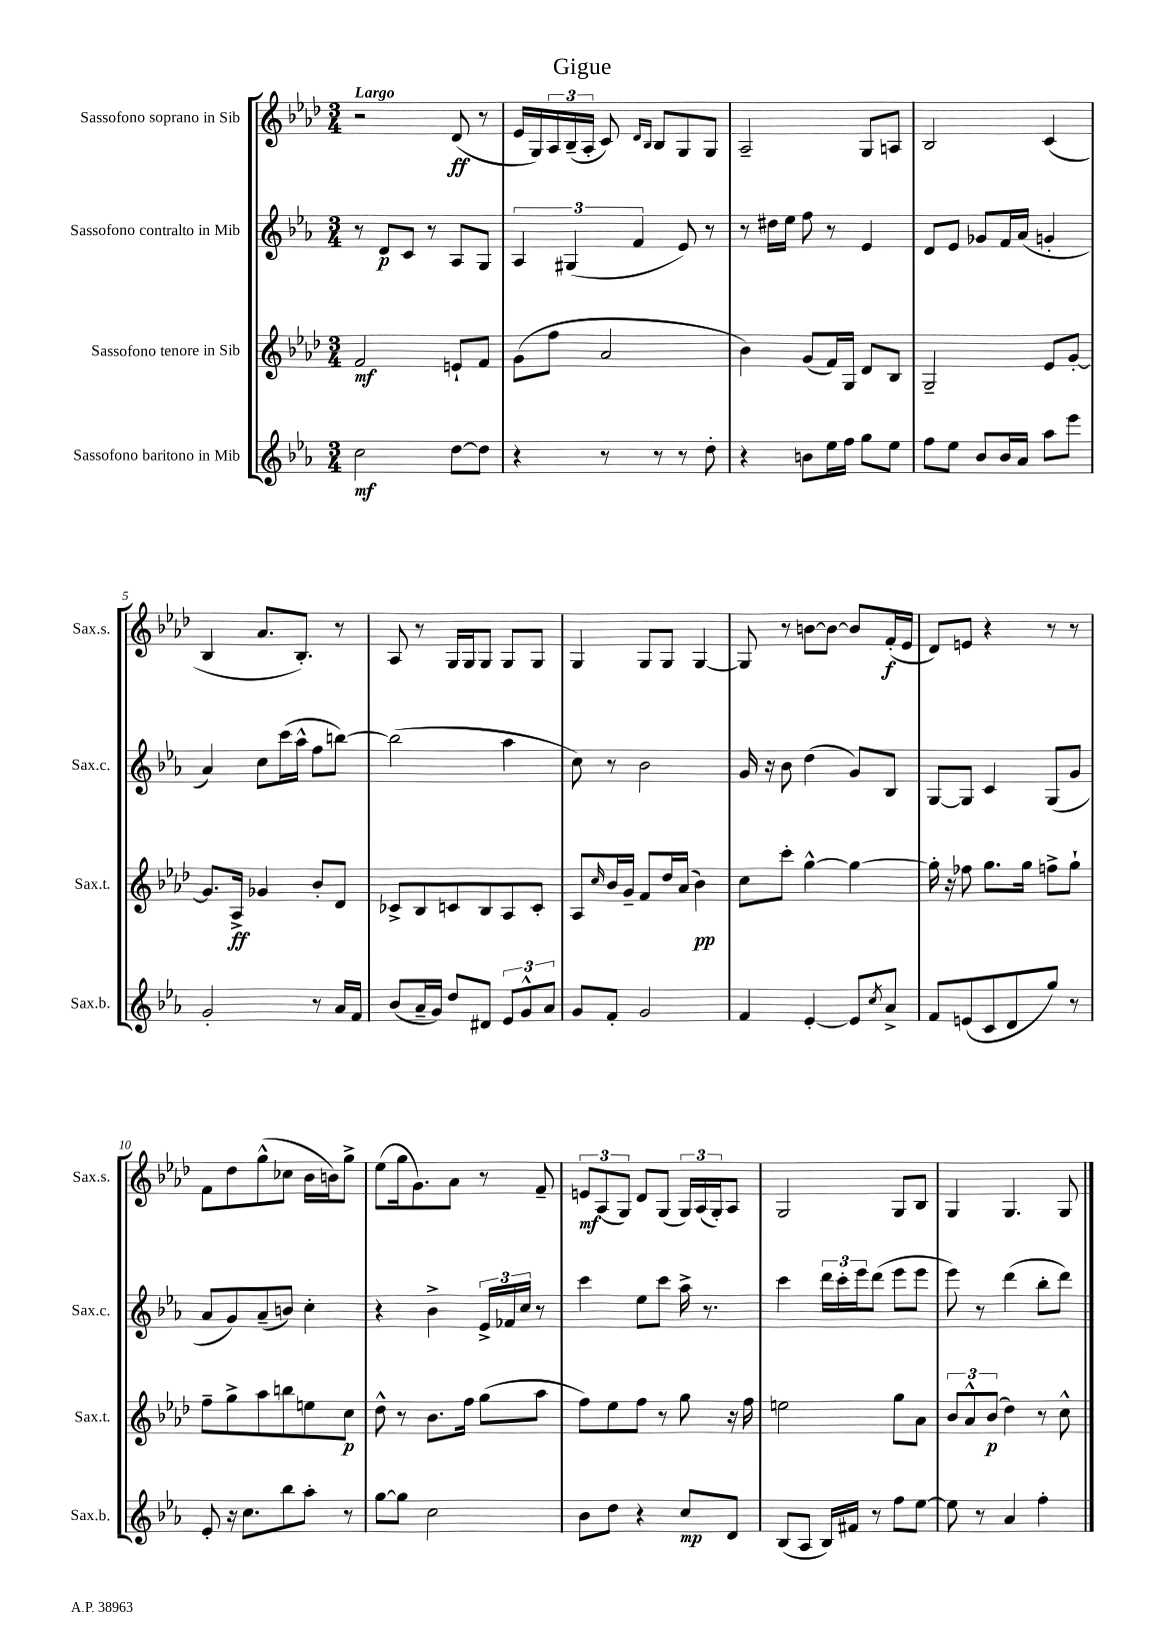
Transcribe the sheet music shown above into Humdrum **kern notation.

**kern	**dynam	**kern	**dynam	**kern	**dynam	**kern	**dynam
*part4	*part4	*part3	*part3	*part2	*part2	*part1	*part1
*staff4	*staff4	*staff3	*staff3	*staff2	*staff2	*staff1	*staff1
*I"Sassofono baritono in Mib	*	*I"Sassofono tenore in Sib	*	*I"Sassofono contralto in Mib	*	*I"Sassofono soprano in Sib	*
*I'Sax.b.	*	*I'Sax.t.	*	*I'Sax.c.	*	*I'Sax.s.	*
*clefG2	*	*clefG2	*	*clefG2	*	*clefG2	*
*k[b-e-a-]	*	*k[b-e-a-d-]	*	*k[b-e-a-]	*	*k[b-e-a-d-]	*
*M3/4	*	*M3/4	*	*M3/4	*	*M3/4	*
=1	=1	=1	=1	=1	=1	=1	=1
!	!	!	!	!	!	!LO:TX:a:B:t=Largo	!
2cc\	mf	2f/	mf	8r	.	2r	.
.	.	.	.	8d/L	p	.	.
.	.	.	.	8c/J	.	.	.
.	.	.	.	8r	.	.	.
[8dd\L	.	8en`/L	.	8A-/L	.	(8d-/	ff
8dd\J]	.	8f/J	.	8G/J	.	8r	.
=2	=2	=2	=2	=2	=2	=2	=2
4r	.	(8g\L	.	6A-/	.	16e-/LL	.
.	.	.	.	.	.	16G/)	.
.	.	8ff\J	.	.	.	24A-/	.
.	.	.	.	(6G#X/	.	(24B-~/	.
.	.	.	.	.	.	24A-'/JJ	.
8r	.	2a-/	.	.	.	8c/)	.
.	.	.	.	6f/	.	.	.
.	.	.	.	.	.	16qqd-/LL	.
.	.	.	.	.	.	16qqB-/JJ	.
8r	.	.	.	.	.	8B-/L	.
8r	.	.	.	8e-/)	.	8G/	.
8dd'\	.	.	.	8r	.	8G/J	.
=3	=3	=3	=3	=3	=3	=3	=3
4r	.	4b-\)	.	8r	.	2A-~/	.
.	.	.	.	16dd#X\LL	.	.	.
.	.	.	.	16ee-\JJ	.	.	.
8bn\L	.	(8g/L	.	8ff\	.	.	.
16ee-\L	.	16f/L)	.	8r	.	.	.
16ff\JJ	.	16G/JJ	.	.	.	.	.
8gg\L	.	8d-/L	.	4e-/	.	8G/L	.
8ee-\J	.	8B-/J	.	.	.	8An/J	.
=4	=4	=4	=4	=4	=4	=4	=4
8ff\L	.	2G~/	.	8d/L	.	2B-/	.
8ee-\J	.	.	.	8e-/J	.	.	.
8b-/L	.	.	.	8g-X/L	.	.	.
16b-/L	.	.	.	16f/L	.	.	.
16a-/JJ	.	.	.	(16a-/JJ	.	.	.
8aa-\L	.	8e-/L	.	4gn'/	.	(4c/	.
8eee-\J	.	[8g'/J	.	.	.	.	.
!!LO:LB:g=z
=5	=5	=5	=5	=5	=5	=5	=5
2g'/	.	8.g/L]	.	4a-/)	.	4B-/	.
.	.	16A-^/Jk	ff	.	.	.	.
.	.	4g-X/	.	8cc\L	.	8.a-/L	.
.	.	.	.	(16ccc\L	.	.	.
.	.	.	.	16aa-^^\JJ	.	8.B-'/J)	.
8r	.	8b-'/L	.	8ff\L	.	.	.
16a-/LL	.	8d-/J	.	[8bbn\J)	.	8r	.
16f/JJ	.	.	.	.	.	.	.
=6	=6	=6	=6	=6	=6	=6	=6
(8b-/L	.	8c-X^/L	.	(2bb\]	.	8A-/	.
16a-~/L	.	8B-/	.	.	.	8r	.
16g/JJ)	.	.	.	.	.	.	.
8dd/L	.	8cn/	.	.	.	16G/LL	.
.	.	.	.	.	.	16G/J	.
8d#X/J	.	8B-/	.	.	.	8G/J	.
12e-/L	.	8A-/	.	4aa-\	.	8G/L	.
12g^^/	.	.	.	.	.	.	.
.	.	8c'/J	.	.	.	8G/J	.
12a-/J	.	.	.	.	.	.	.
=7	=7	=7	=7	=7	=7	=7	=7
8g/L	.	8A-/L	.	8cc\)	.	4G/	.
.	.	16qqcc/	.	.	.	.	.
8f'/J	.	16b-/L	.	8r	.	.	.
.	.	16g~/JJ	.	.	.	.	.
2g/	.	8f/L	.	2b-\	.	8G/L	.
.	.	16dd-/L	.	.	.	8G/J	.
.	.	(16a-/JJ	.	.	.	.	.
.	.	4b-\)	pp	.	.	[4G/	.
=8	=8	=8	=8	=8	=8	=8	=8
4f/	.	8cc\L	.	16g/	.	8G/]	.
.	.	.	.	16r	.	.	.
.	.	8ccc'\J	.	8b-\	.	8r	.
[4e-'/	.	[4gg^^\	.	(4dd\	.	[8bn\L	.
.	.	.	.	.	.	8b\J_	.
8e-/L]	.	4gg\_	.	8g/L)	.	8b/L]	.
8qcc/	.	.	.	.	.	.	.
8a-^/J	.	.	.	8B-/J	.	(16f'/L	f
.	.	.	.	.	.	16e-/JJ	.
=9	=9	=9	=9	=9	=9	=9	=9
8f/L	.	16gg'\]	.	[8G/L	.	8d-/L)	.
.	.	16r	.	.	.	.	.
(8en/	.	8ff-X\	.	8G/J]	.	8en/J	.
8c/	.	8.gg\L	.	4c/	.	4r	.
8d/	.	.	.	.	.	.	.
.	.	16gg\Jk	.	.	.	.	.
8gg/J)	.	8ffn^\L	.	(8G/L	.	8r	.
8r	.	8gg`\J	.	8g/J	.	8r	.
!!LO:LB:g=z
=10	=10	=10	=10	=10	=10	=10	=10
8e-'/	.	8ff~\L	.	8a-/L	.	8f\L	.
16r	.	8gg^\	.	8g/)	.	8dd-\	.
8.cc\L	.	.	.	.	.	.	.
.	.	8aa-\	.	(8a-~/	.	(8gg^^\	.
8bb-\	.	8bbn\	.	8bn/J)	.	8cc-X\J	.
8aa-'\J	.	8een\	.	4cc'\	.	16b-\LL	.
.	.	.	.	.	.	16bn\J)	.
8r	.	8cc\J	p	.	.	8gg^\J	.
=11	=11	=11	=11	=11	=11	=11	=11
[8gg\L	.	8dd-^^\	.	4r	.	(8ee-\L	.
8gg\J]	.	8r	.	.	.	16gg\k	.
.	.	.	.	.	.	8.g\)	.
2cc\	.	8.b-\L	.	4b-^\	.	.	.
.	.	.	.	.	.	8a-\J	.
.	.	16ff\Jk	.	.	.	.	.
.	.	(8gg\L	.	24e-^/LL	.	8r	.
.	.	.	.	24f-X/	.	.	.
.	.	.	.	24cc/JJ	.	.	.
.	.	8aa-\J	.	8r	.	8f~/	.
=12	=12	=12	=12	=12	=12	=12	=12
8b-\L	.	8ff\L)	.	4ccc\	.	12en/L	mf
.	.	.	.	.	.	(12A-/	.
8dd\J	.	8ee-\	.	.	.	.	.
.	.	.	.	.	.	12G/J)	.
4r	.	8ff\J	.	8ee-\L	.	8d-/L	.
.	.	8r	.	8ccc\J	.	(8G/J	.
8cc/L	mp	8gg\	.	16aa-^\	.	24G/LL)	.
.	.	.	.	.	.	(24A-/	.
.	.	.	.	8.r	.	.	.
.	.	.	.	.	.	24G'/J)	.
8d/J	.	16r	.	.	.	8A-/J	.
.	.	16ff\	.	.	.	.	.
=13	=13	=13	=13	=13	=13	=13	=13
(8B-/L	.	2een\	.	4ccc\	.	2G/	.
8A-/J	.	.	.	.	.	.	.
16B-/LL)	.	.	.	24ddd\LL	.	.	.
.	.	.	.	24ccc'\	.	.	.
16f#X/JJ	.	.	.	.	.	.	.
.	.	.	.	24eee-\J	.	.	.
8r	.	.	.	(8ddd\J	.	.	.
8ff\L	.	8gg\L	.	8eee-\L	.	8G/L	.
[8ee-\J	.	8a-\J	.	8eee-\J	.	8B-/J	.
=14	=14	=14	=14	=14	=14	=14	=14
8ee-\]	.	12b-/L	.	8eee-\)	.	4G/	.
.	.	12a-^^/	.	.	.	.	.
8r	.	.	.	8r	.	.	.
.	.	(12b-/J	p	.	.	.	.
4a-/	.	4dd-\)	.	(4ddd\	.	4.G/	.
4ff'\	.	8r	.	8bb-'\L	.	.	.
.	.	8cc^^\	.	8ddd\J)	.	8G/	.
==	==	==	==	==	==	==	==
*-	*-	*-	*-	*-	*-	*-	*-
